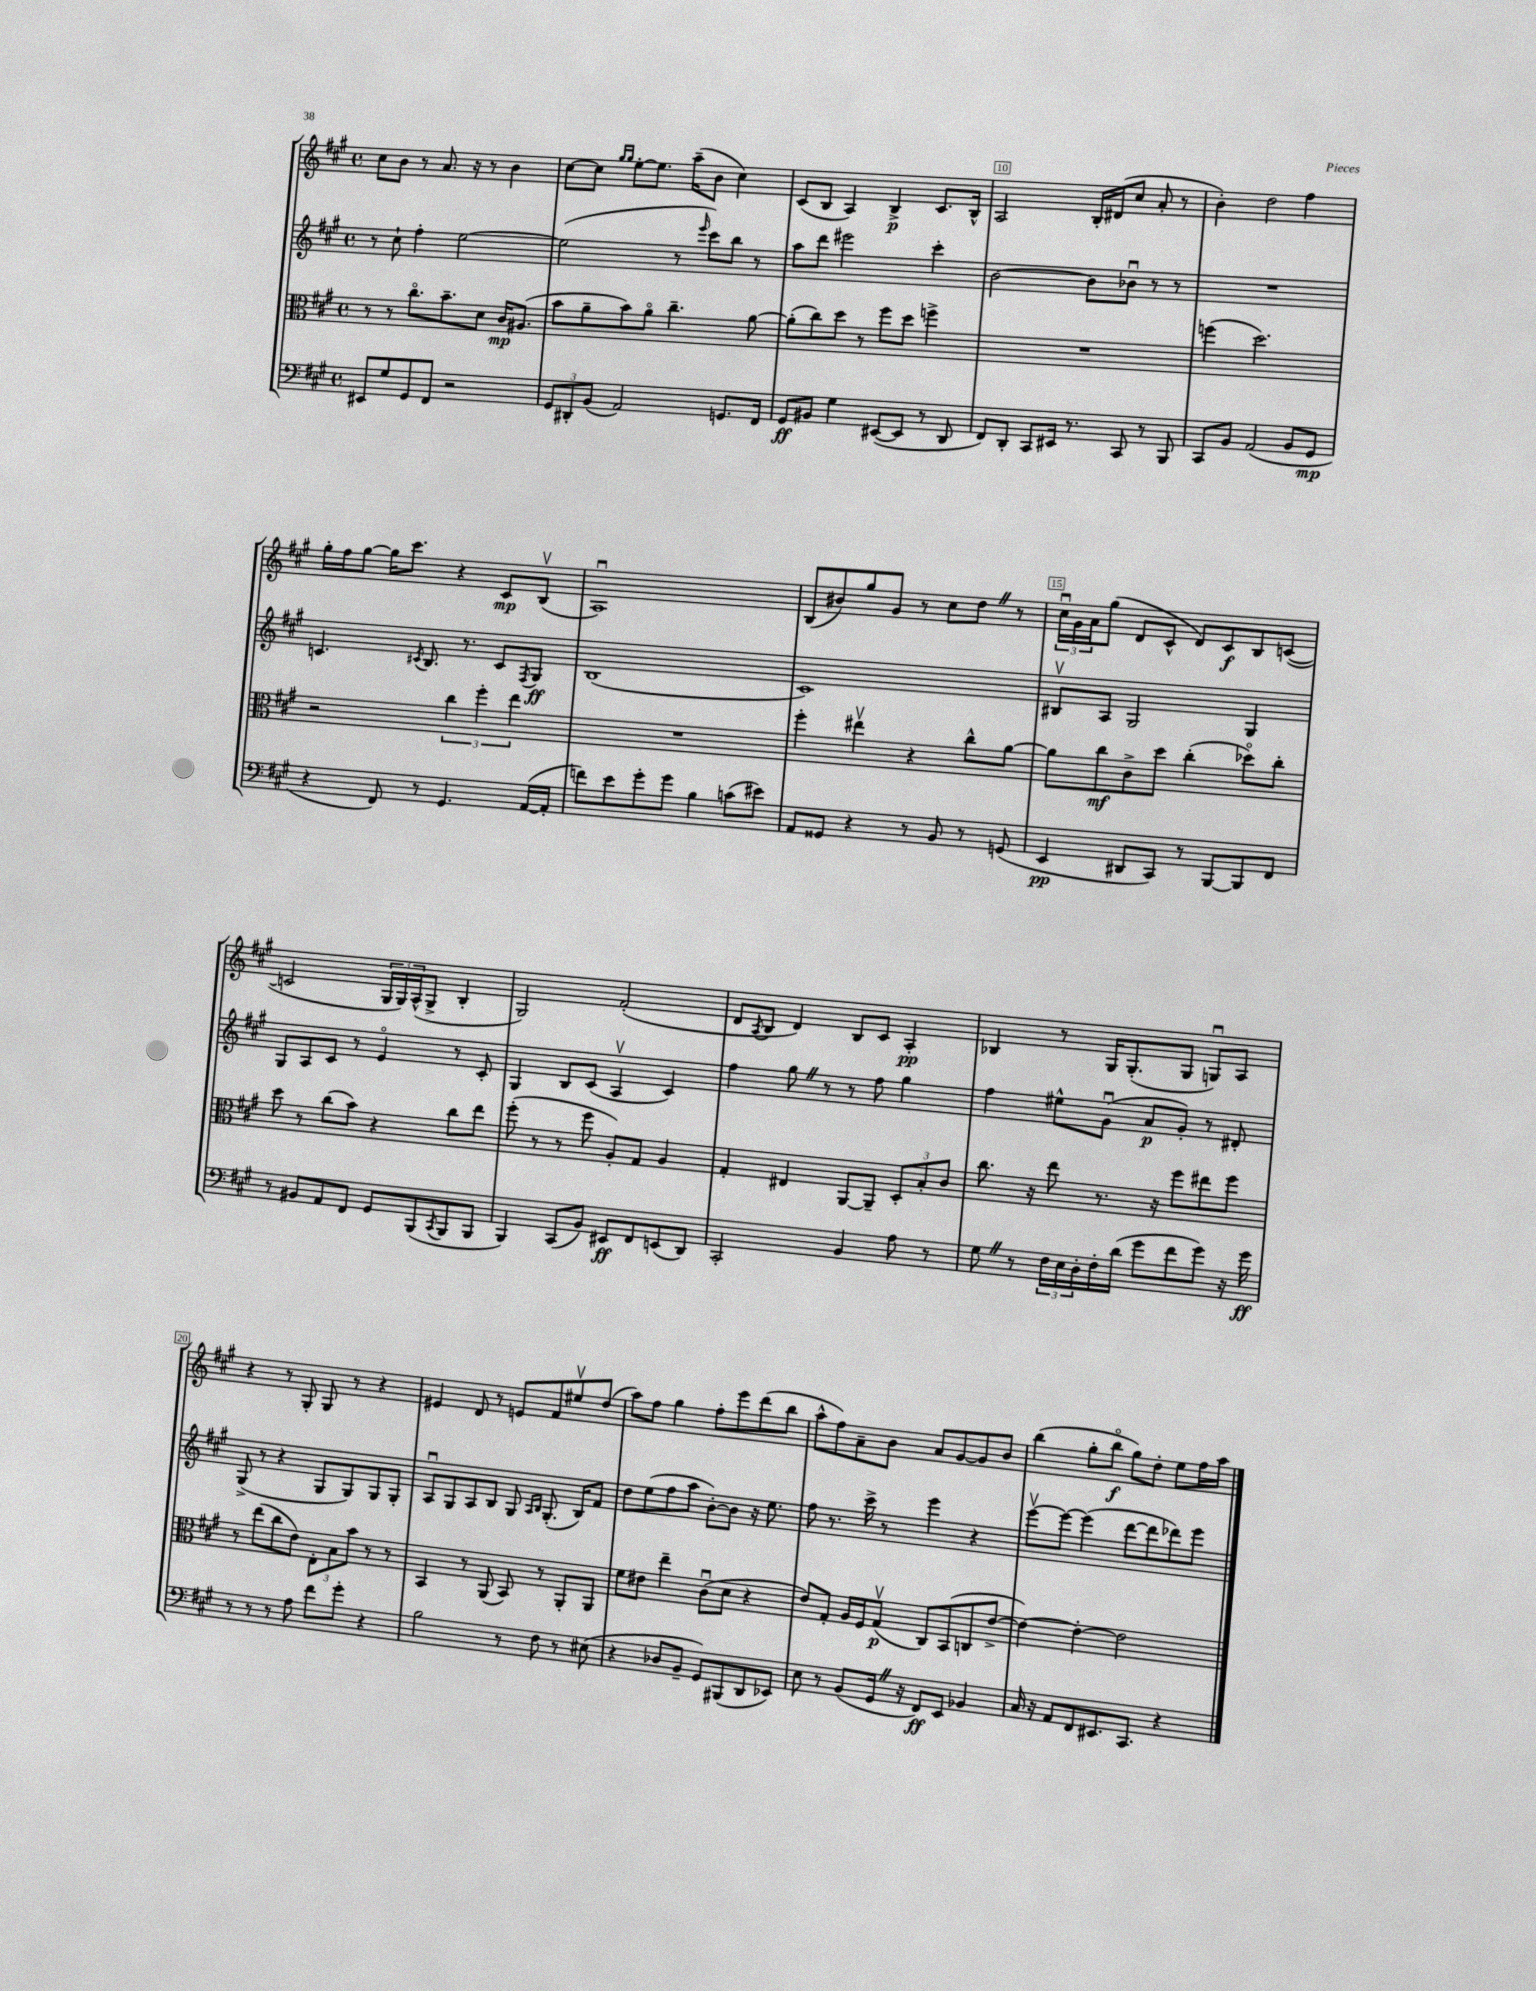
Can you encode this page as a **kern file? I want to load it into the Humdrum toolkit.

**kern	**kern	**kern	**kern
*staff4	*staff3	*staff2	*staff1
*clefF4	*clefC3	*clefG2	*clefG2
*k[f#c#g#]	*k[f#c#g#]	*k[f#c#g#]	*k[f#c#g#]
*M4/4	*M4/4	*M4/4	*M4/4
*met(c)	*met(c)	*met(c)	*met(c)
8EE#	8r	8r	8cc#
8G#	8r	8cc#`	8b
8GG#	8.cc#o	4ff#'	8r
8FF#	.	.	8.a
.	8.b~	.	.
2r	.	[2ee	.
.	.	.	16r
.	8d	.	8r
.	16c#	.	4b
.	(8.A#	.	.
=	=	=	=
12GG#	8b	(2ee]	[8cc#
12DD#'	.	.	.
.	8a~	.	8cc#]
(12BB	.	.	.
.	.	.	16qqgg#
.	.	.	16qqgg#
2AA)	8b)	.	[8ee'
.	8ao	.	8.ee]
.	4.cc#~	8r	.
.	.	.	(16aa~
.	.	16qqeee	.
.	.	8ccc#)	8b
8.GG	.	8bb	4cc#)
.	[8a	8r	.
16FF#	.	.	.
=	=	=	=
8GG#	(8a']	8aa	(8c#
8BB#	8cc#)	8ddd	8B
4G#	8dd	2eee#	4A)
.	8r	.	.
([8EE#	8ff#	.	4B^
8EE#]	8dd	.	.
8r	4ff^	4ccc#'	8.c#
8DD	.	.	.
.	.	.	16B^^
=	=	=	=
8FF#)	1r	[2b	2A
8DD'	.	.	.
8CC#	.	.	.
16EE#	.	.	.
8.r	.	.	.
.	.	8b]	16B'
.	.	.	(16d#
8CC#	.	8b-u	8cc#
8r	.	8r	8a'
8BBB	.	8r	8r
=	=	=	=
8CC#	(4ff	1r	4b')
8BB	.	.	.
(2AA	2.dd)	.	2dd
8BB	.	.	4ff#
8GG#	.	.	.
=	=	=	=
4r	2r	4.c	16gg#'
.	.	.	16ff#
.	.	.	[8gg#
8FF#)	.	.	16gg#]
.	.	.	8.ccc#
.	.	8qc#	.
8r	.	8.B	.
4.GG#	6cc#	.	4r
.	.	8.r	.
.	6ff#'	.	.
.	.	8c#	8c#
.	6ee	.	.
.	.	8qF#	.
([16AA	.	8G#	(8Bv
16AA']	.	.	.
=	=	=	=
8f)	1r	(1B	1Au)
8e	.	.	.
8g#'	.	.	.
8g#	.	.	.
4B	.	.	.
(8c	.	.	.
8e#)	.	.	.
=	=	=	=
8AA	4ff#'	1c#)	(8B
8GG##	.	.	8b#)
4r	4ee#v	.	8gg#
.	.	.	8g#
8r	4r	.	8r
8BB	.	.	8cc#
8r	8cc#^^	.	8dd
(8GG	[8a	.	8r
=	=	=	=
4EE	8a]	8B#v	24cc#u
.	.	.	24g#
.	.	.	24a
.	8cc#	8A	(8gg#
8DD#	8c#^	2G#	8d
8CC#)	8dd	.	8c#^^
8r	(4cc#'	.	8d)
[8BBB	.	.	8c#
8BBB]	8dd-o)	4G#	8B
8FF#	8cc#'	.	([8c
=	=	=	=
8r	8dd	8G#	2c]
8BB#	8r	8A	.
8AA	(8cc#	8c#	.
8FF#	8b)	8r	.
8GG#	4r	4eo	24G#
.	.	.	24G#)
.	.	.	(24A^^
(8BBB	.	.	8G#^
8qCC#	.	.	.
8BBB	8cc#	8r	4B'
8BBB	8ee	8c#'	.
=	=	=	=
4BBB)	(8ff#'	4G#	2G#)
.	8r	.	.
(8CC#	8r	8B	.
8BB)	8ff#	(8c#	.
8EE#	8A')	4Av	(2f#'
8FF#	8G#	.	.
(8EE	4A	4c#)	.
8DD)	.	.	.
=	=	=	=
2CC#'	4G#'	4ff#	8d
.	.	.	8qA
.	.	.	8B
.	4E#	8gg#	4d)
.	.	8r	.
4BB	[8AA	8r	8B
.	8AA~]	8ff#	8c#
8A	12D'	4gg#	4A'
.	12B'	.	.
8r	.	.	.
.	12c#	.	.
=	=	=	=
8G#	8.cc#	4ff#	4B-
8r	.	.	.
.	16r	.	.
24F#	8ee	8ee#^^	8r
24E	.	.	.
24D'	.	.	.
16F#'	8.r	(8g#u	16G#
(16d	.	.	(8.G#'
8g#	.	8a	.
.	16r	.	.
8f#	8ff#	8g#')	8G#
8g#)	8ee#	8r	8Gu)
16r	8ff#	8d#'	8A
16g#	.	.	.
=	=	=	=
8r	8r	(8G#^	4r
8r	(8ee	8r	.
8r	8cc#	4r	8r
8A	8e)	.	8G#'
8f#	12E'	8G#	8G#
.	12B	.	.
8g#'	.	8G#)	8r
.	12b	.	.
4r	8r	8G#	4r
.	8r	8G#'	.
=	=	=	=
2B	4BB	8Au	4e#
.	.	8G#	.
.	8r	8A	8d
.	(8AA	8B	8r
8r	8BB)	8G#	8e
.	.	16qqA	.
.	.	16qqB	.
8F#	8r	(8.G#'	8f#
8r	8AA'	.	8ee#v
.	.	16B)	.
(8E#	8AA	8f#	(8dd
=	=	=	=
4r	8f#	8dd	8aa)
.	8e#	(8ee	8ff#
8D-	4ee~	8ff#	4gg#
8BB~	.	8aa	.
8GG#)	(8c#u	[8b')	8ff#'
(8BBB#	8d	8b]	8eee
8DD	4r	16r	(8ddd
.	.	8.ee	.
8EE-)	.	.	8bb
=	=	=	=
8E	8e)	8ff#	8aa^^
8r	8G#'	8.r	8ff#)
(8BB	16A	.	8a~
.	16F#	16ccc#^	.
16GG#	(8G#v	8r	8b
16r	.	.	.
8FF#)	8C#)	4eee	8a
8EE	(8BB	.	[8g#
4BB-	8C	4r	8g#]
.	[8e^	.	8b
=	=	=	=
16C#	4e_)	[8eeev	(4bb
16r	.	.	.
8AA	.	8eee_	.
8FF#	4e'_	(4eee]	8gg#'
8.EE#	.	.	8bbo
.	2e]	[8ddd	8gg#)
8.CC#	.	.	.
.	.	8ddd]	8dd'
4r	.	8ddd-)	8ee
.	.	8eee	16ff#
.	.	.	16aa
==	==	==	==
*-	*-	*-	*-
